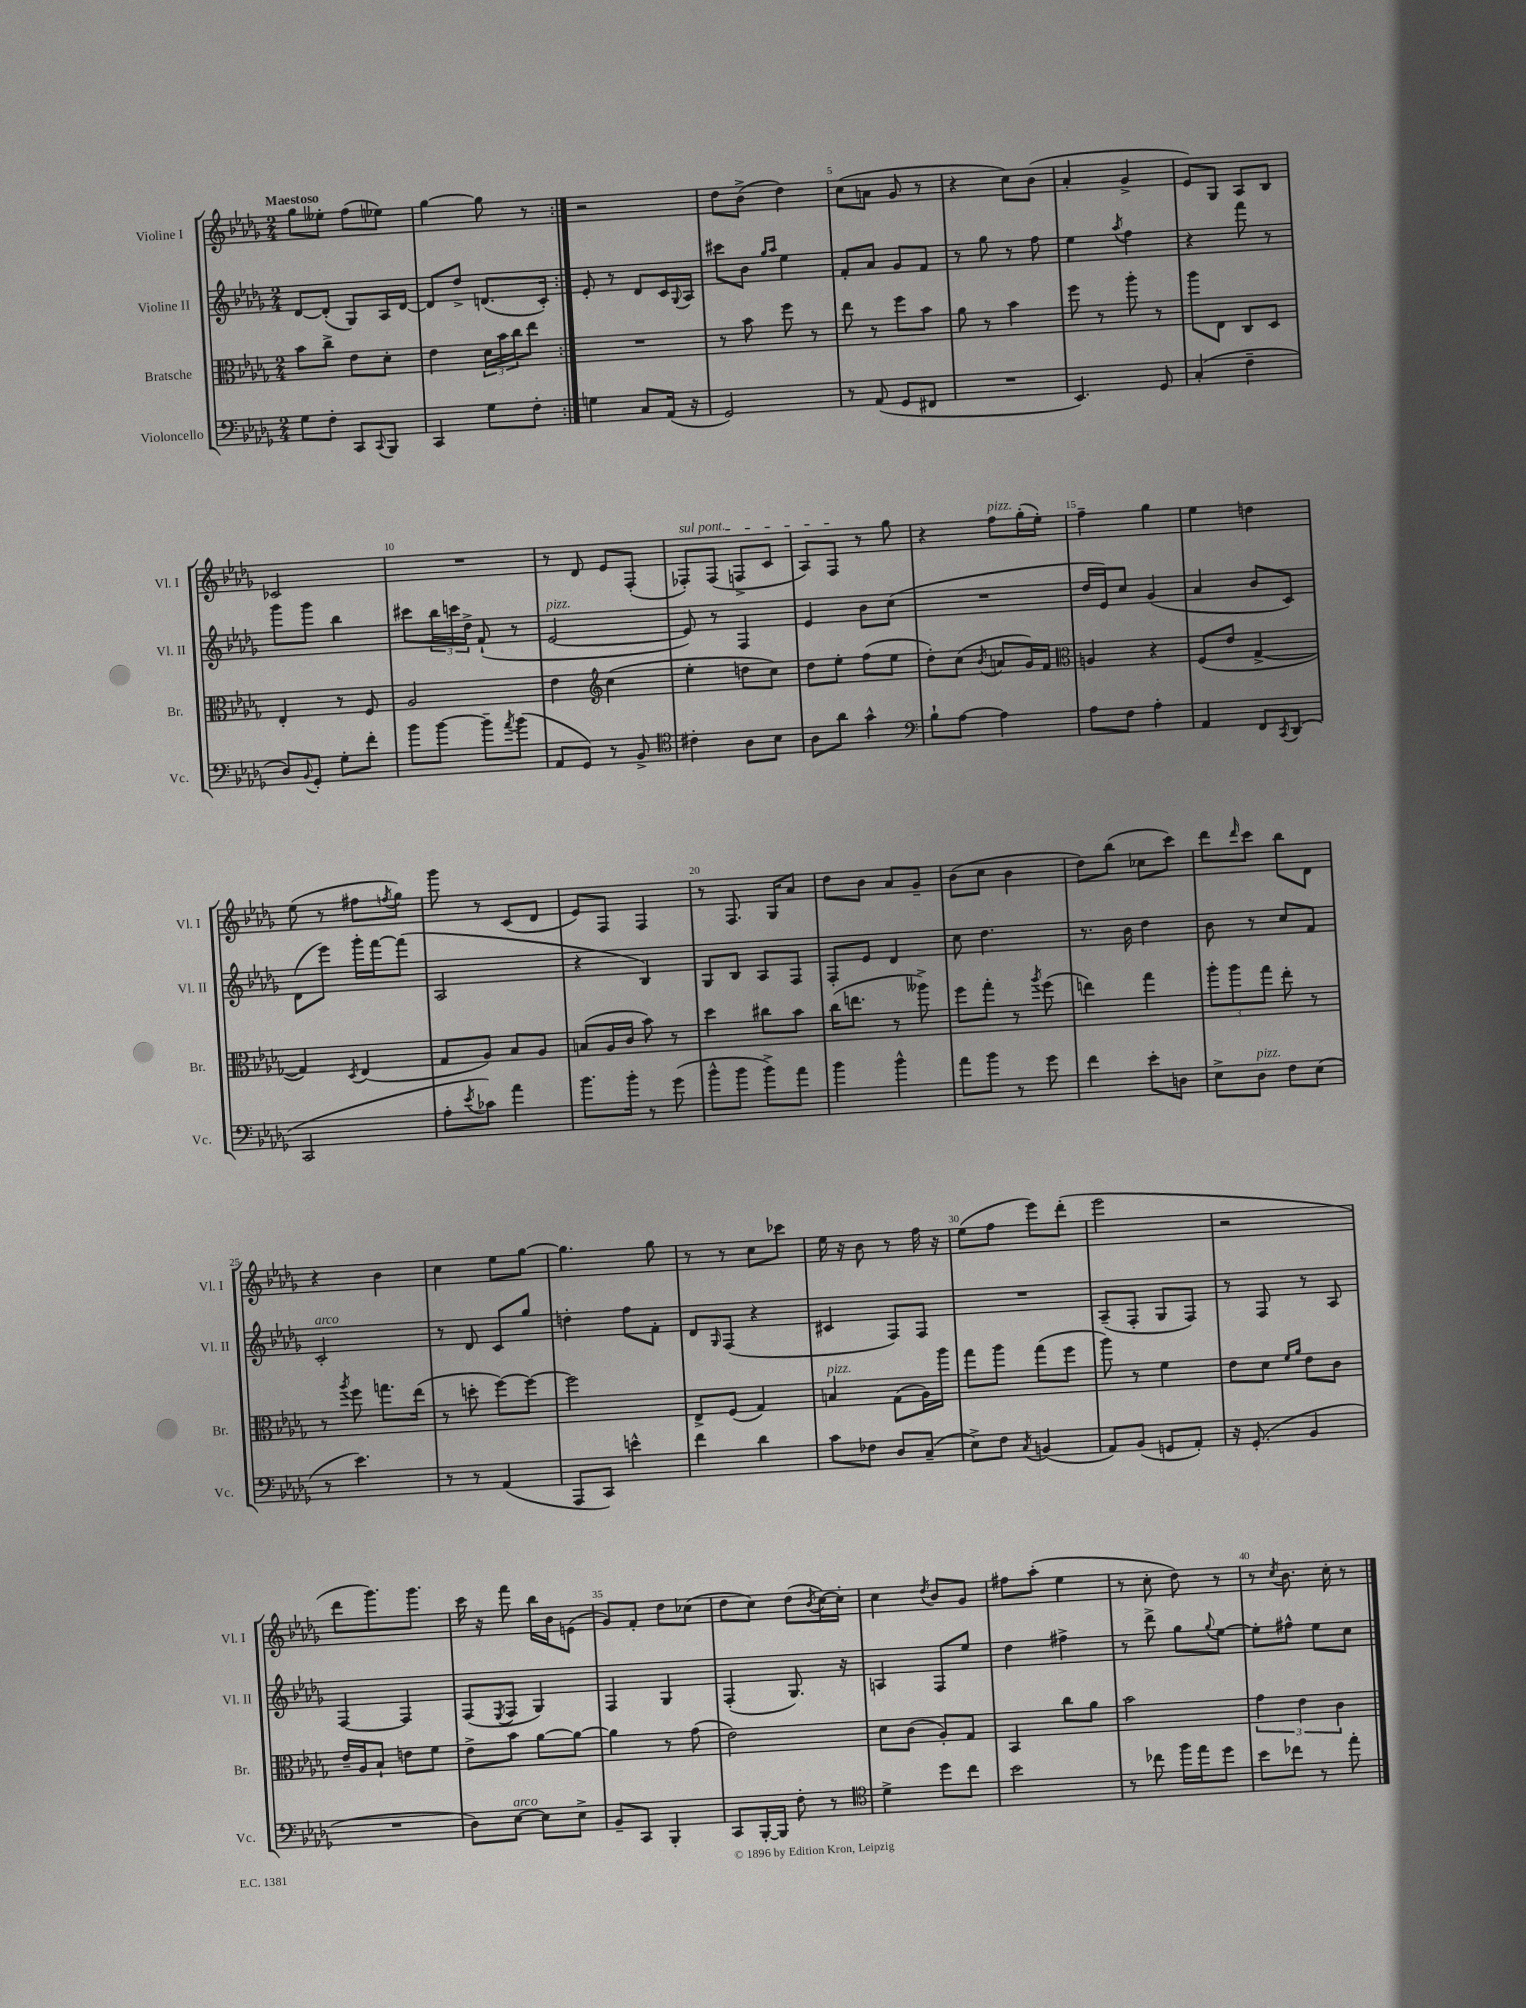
<<
\new StaffGroup <<
\new Staff = "s0" \with { instrumentName = "Violine I" shortInstrumentName = "Vl. I" } {
    \clef treble \key des \major \numericTimeSignature \time 2/4 \tempo "Maestoso"
    \repeat volta 2 { ges''8 eeses''8-. f''8( ees''8) |
    ges''4~ ges''8 r8 | }
    r2 |
    des''8 bes'8->( des''4) |
    c''8( a'8 ges'8 r8 |
    r4 c''8) bes'8( |
    aes'4-. ges'4-> |
    ees'8) ges8 aes8 bes8 |
    ces'2 |
    R2 |
    r8 des'8 ees'8 f8-.( |
    \once \override TextSpanner.bound-details.left.text = \markup { \italic "sul pont." } fes8-.\startTextSpan) fes8( f8-> c'8 |
    aes8) f8\stopTextSpan r8 ges''8 |
    r4 f''8^\markup { \italic "pizz." } ges''16-.( ees''16-.) |
    f''4-- ges''4 |
    ees''4 d''4 |
    ees''8( r8 fis''8 \acciaccatura { f''8 } ges''8) |
    ges'''8 r8 c'8( des'8 |
    ees'8) f8 f4 |
    r8 f8. ges16 aes'8 |
    des''8 bes'8 aes'8 ges'8-- |
    bes'8( c''8 bes'4 |
    des''8) bes''8( ces''8 c'''8) |
    des'''8 \grace { des'''16 } c'''8 bes''8 des'8 |
    r4 bes'4 |
    c''4 ees''8 ges''8~ |
    ges''4. ges''8 |
    r8 r8 c''8 ces'''8 |
    ees''16 r16 bes'8 r8 f''16 r16 |
    ees''8( f''8 ees'''8) des'''8-.( |
    ees'''2 |
    r2 |
    des'''8 ges'''8.) ges'''8. |
    c'''16 r16 f'''8 bes''16 bes'16 e'8( |
    ges'8) f'8-. des''8 ces''8( |
    des''8 c''8) des''8( \acciaccatura { bes'8 } c''16~) c''16-. |
    c''4 \acciaccatura { des''8 } bes'8 ges'8 |
    fis''8 aes''8-.( ees''4 |
    r8 c''8-. des''8) r8 |
    r8 \acciaccatura { c''8 } bes'8. c''16-. r8 \bar "|." |
}
\new Staff = "s1" \with { instrumentName = "Violine II" shortInstrumentName = "Vl. II" } {
    \clef treble \key des \major \numericTimeSignature \time 2/4
    \repeat volta 2 { des'8~ des'8-.( ges8) aes16 des'16~ |
    des'8 des''8-> d'8.( c'16-.) | }
    ees'8-. r8 des'8 c'16 \appoggiatura { ges8 } aes16 |
    cis'''8 bes'8 \grace { ges''16 aes''16 } ees''4 |
    f'8-. aes'8 ges'8 f'8 |
    r8 ges''8 r8 f''8 |
    ees''4 \acciaccatura { aes''8 } f''4 |
    r4 f'''8 r8 |
    ges'''8 ges'''8 bes''4 |
    cis'''8 \tuplet 3/2 { bes''16 c'''16 des''16-> } f'8-!( r8 |
    ees'2~^\markup { \italic "pizz." } |
    ees'8) r8 f4 |
    ees'4 bes'8 c''8( |
    R2 |
    des''16 ees'16) c''8 ges'4( |
    aes'4 bes'8 c'8) |
    des'8( ees'''8) ges'''16-. f'''16~ f'''8( |
    aes2 |
    r4 bes4) |
    ges8 bes8 aes8 f8 |
    f8-. ees'8 des'4 |
    c''8 des''4. |
    r8. bes'16 des''4 |
    bes'8 r8 c''8 f'8 |
    c'2-.^\markup { \italic "arco" } |
    r8 des'8 c'8 ges''8 |
    d''4-. f''8 f'8-. |
    des'8 \grace { ges16 } f8( r4 |
    cis'4 f8) f8 |
    R2 |
    aes8--( f8-. ges8 f8) |
    r8 f8 r8 aes8 |
    f4~ f4 |
    f8( \acciaccatura { ees8 } f8 ges4) |
    f4 ges4 |
    f4-.( ges8.) r16 |
    a4 f8 ees''8 |
    des''4 fis''4-> |
    r8 des'''8-> ges''8 \appoggiatura { ges''8 } ees''8~ |
    ees''8-. fis''8-^ ees''8 c''8 \bar "|." |
}
\new Staff = "s2" \with { instrumentName = "Bratsche" shortInstrumentName = "Br." } {
    \clef alto \key des \major \numericTimeSignature \time 2/4
    \repeat volta 2 { bes'8 c''8-> ees'8 des'8-. |
    ees'4 \tuplet 3/2 { des'16 bes'16 c''16 } ees''8 | }
    R2 |
    r8 bes'8 f''8 r8 |
    ees''8 r8 f''8 bes'8 |
    aes'8 r8 bes'4 |
    f''8 r8 aes''8-. r8 |
    aes''8 ees8 c8 des8 |
    ees4-. r8 f8 |
    aes2 |
    ees'4 \clef treble c''4( |
    ees''4-. d''8 c''8) |
    des''8 ees''8-. f''8( ees''8 |
    des''8-.) c''8( \acciaccatura { bes'8 } a'8 ges'16) f'16 |
    \clef alto a4 r4 |
    f8( ees'8 ges4~-> |
    ges4) \acciaccatura { des8 } ees4( |
    ges8 aes8) bes8 aes8 |
    b8( aes16 c'16 bes'8) r8 |
    des''4 cis''8 bes'8 |
    c''16( e''8. r8 aeses''8->) |
    f''8 ges''8-. r8 \acciaccatura { aes''8 } f''8( |
    e''4) ges''4 |
    \tuplet 3/2 { aes''8-. aes''8 ges''8 } ees''8-. r8 |
    r8 \acciaccatura { aes''8 } f''8 g''8. ees''16( |
    r8 d''8-. f''8~) f''8~ |
    f''2 |
    ees8-> f8( ges4) |
    b4^\markup { \italic "pizz." } ges8( aes16) aes''16 |
    ges''8 aes''8 ges''8( f''8 |
    aes''8) r8 f'4 |
    ees'8 des'8 \grace { f'16 aes'16 } ees'8 c'8 |
    ees'16-- aes16 bes8-! e'8 f'8 |
    ees'8-> bes'8 aes'8~ aes'8~ |
    aes'4 r8 ges'8( |
    ees'2) |
    des'8 c'8( aes8-.) ges8 |
    bes,4 c''8 aes'8 |
    bes'2 |
    \tuplet 3/2 { ges'4 ees'4 c'4 } \bar "|." |
}
\new Staff = "s3" \with { instrumentName = "Violoncello" shortInstrumentName = "Vc." } {
    \clef bass \key des \major \numericTimeSignature \time 2/4
    \repeat volta 2 { ges8 f8-. c,8 \appoggiatura { c,8 } bes,,8 |
    c,4 ges8 f8-. | }
    g4 c8 aes,16( r16 |
    ges,2) |
    r8 aes,8( ges,8 fis,8 |
    R2 |
    ees,4.) ges,8 |
    c4-.( f4-- |
    des8) \appoggiatura { bes,8 } ges,8-. ges8-. f'8-. |
    bes'8 bes'8~ bes'8-- \acciaccatura { aes'8 } bes'8( |
    aes,8 ges,8) r8 bes,8-> |
    \clef tenor cis'4-. aes8 bes8 |
    aes8 aes'8 ges'4-^ |
    \clef bass bes8-! aes8~ aes4 |
    aes8 f8 aes4-. |
    aes,4 f,8 \acciaccatura { c,8 } des,8( |
    c,2 |
    aes8-. \acciaccatura { ees'8 } ces'8) aes'4 |
    bes'8. bes'16-. r8 ges'8( |
    bes'8-^ bes'8 bes'8->) aes'8 |
    bes'4 bes'4-^ |
    aes'8 bes'8 r8 ges'8 |
    f'4 ees'8-. d8 |
    ees8-> des8^\markup { \italic "pizz." } f8 ees8( |
    r8 ees'4.) |
    r8 r8 aes,4( |
    aes,,8 c,8) e'4-^ |
    f'4 des'4 |
    c'8 fes8 des8 c8--( |
    ees8->) f8 \acciaccatura { c8 } b,4( |
    aes,8) bes,8( g,8 aes,8-.) |
    r16 ges,8.-.( bes,4 |
    R2 |
    des8) ees8~^\markup { \italic "arco" } ees8 ees8-> |
    bes,8-- c,8 bes,,4-. |
    c,8 bes,,16~-. bes,,16 f8-. r8 |
    \clef tenor des'4-> des''8 c''8 |
    bes'2 |
    r8 ces''8 f''16 ees''16 des''8 |
    bes'8 ces''8 r8 ees''8-. \bar "|." |
}
>>
>>
\layout { \context { \Score \override BarNumber.break-visibility = ##(#f #t #t) barNumberVisibility = #(every-nth-bar-number-visible 5) } }
